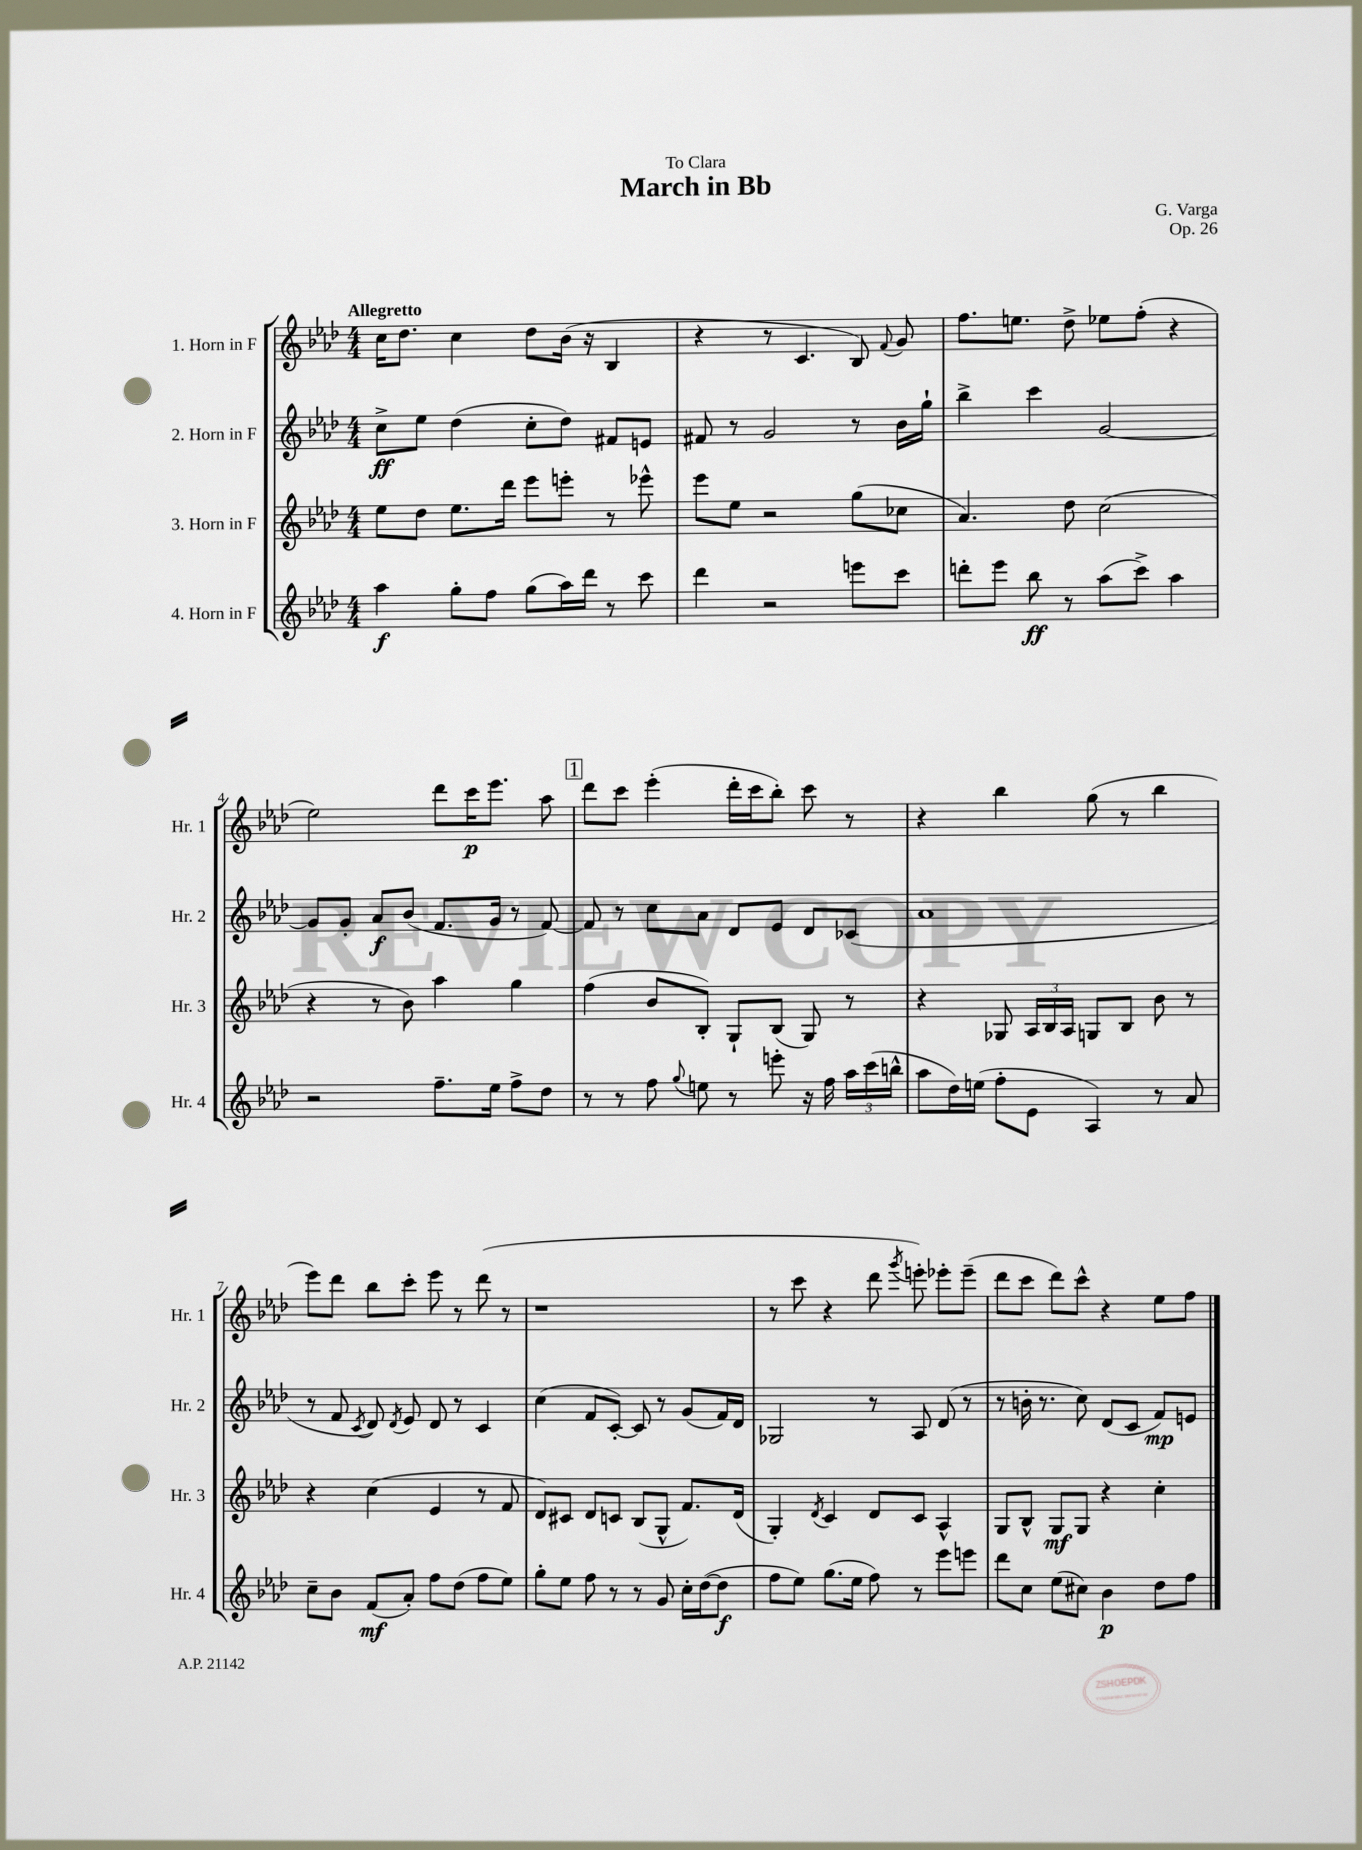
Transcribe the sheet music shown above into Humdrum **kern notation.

**kern	**dynam	**kern	**dynam	**kern	**dynam	**kern	**dynam
*part4	*part4	*part3	*part3	*part2	*part2	*part1	*part1
*staff4	*staff4	*staff3	*staff3	*staff2	*staff2	*staff1	*staff1
*I"4. Horn in F	*	*I"3. Horn in F	*	*I"2. Horn in F	*	*I"1. Horn in F	*
*I'Hr. 4	*	*I'Hr. 3	*	*I'Hr. 2	*	*I'Hr. 1	*
*clefG2	*	*clefG2	*	*clefG2	*	*clefG2	*
*k[b-e-a-d-]	*	*k[b-e-a-d-]	*	*k[b-e-a-d-]	*	*k[b-e-a-d-]	*
*M4/4	*	*M4/4	*	*M4/4	*	*M4/4	*
=1	=1	=1	=1	=1	=1	=1	=1
!	!	!	!	!	!	!LO:TX:a:B:t=Allegretto	!
4aa-\	f	8ee-\L	.	8cc^\L	ff	16cc\KL	.
.	.	.	.	.	.	8.dd-\J	.
.	.	8dd-\J	.	8ee-\J	.	.	.
8gg'\L	.	8.ee-\L	.	(4dd-\	.	4cc\	.
8ff\J	.	.	.	.	.	.	.
.	.	16ddd-\Jk	.	.	.	.	.
(8gg\L	.	8eee-\L	.	8cc'\L	.	8dd-\L	.
16aa-\L)	.	8eeen'\J	.	8dd-\J)	.	(16b-\Jk	.
16ddd-\JJ	.	.	.	.	.	16r	.
8r	.	8r	.	8f#X/L	.	4B-/	.
8ccc\	.	8eee-X^^\	.	8en/J	.	.	.
=2	=2	=2	=2	=2	=2	=2	=2
4ddd-\	.	8eee-\L	.	8f#X/	.	4r	.
.	.	8ee-\J	.	8r	.	.	.
2r	.	2r	.	2g/	.	8r	.
.	.	.	.	.	.	4.c/	.
8eeen\L	.	(8gg\L	.	8r	.	8B-/)	.
.	.	.	.	.	.	8qqf/	.
8ccc\J	.	8cc-X\J	.	16b-\LL	.	8g/	.
.	.	.	.	16gg`\JJ	.	.	.
=3	=3	=3	=3	=3	=3	=3	=3
8dddn'\L	.	4.a-/)	.	4bb-^\	.	8.ff\L	.
8eee-\J	.	.	.	.	.	.	.
.	.	.	.	.	.	8.een\J	.
8bb-\	ff	.	.	4ccc\	.	.	.
8r	.	8dd-\	.	.	.	8dd-^\	.
(8aa-\L	.	(2cc\	.	[2g/	.	8ee-X\L	.
8ccc^\J)	.	.	.	.	.	(8ff'\J	.
4aa-\	.	.	.	.	.	4r	.
!!LO:LB:g=z
=4	=4	=4	=4	=4	=4	=4	=4
2r	.	4r	.	8g/L]	.	2ee-\)	.
.	.	.	.	8g'/J	.	.	.
.	.	8r	.	8a-/L	f	.	.
.	.	8b-\)	.	(8b-/J	.	.	.
8.ff~\L	.	4aa-\	.	8.f/L	.	8ddd-\L	.
.	.	.	.	.	.	16ccc\K	p
16ee-\Jk	.	.	.	16g/Jk	.	8.eee-\J	.
8ff^\L	.	4gg\	.	8r	.	.	.
8dd-\J	.	.	.	[8f/)	.	8aa-\	.
!!LO:REH:place=s1:t=1
=5	=5	=5	=5	=5	=5	=5	=5
8r	.	(4ff\	.	8f/]	.	8ddd-\L	.
8r	.	.	.	8r	.	8ccc\J	.
8ff\	.	8b-/L	.	8cc\L	.	(4eee-'\	.
8qqgg/	.	.	.	.	.	.	.
8een\	.	8B-'/J)	.	8a-\J	.	.	.
8r	.	8G`/L	.	8d-/L	.	16ddd-'\LL	.
.	.	.	.	.	.	16ccc\J	.
8eeen'\	.	(8B-/J	.	8e-/J	.	8bb-'\J)	.
16r	.	8G/)	.	8d-/L	.	8ccc\	.
16ff\	.	.	.	.	.	.	.
24aa-\LL	.	8r	.	(8c-X/J	.	8r	.
(24ccc\	.	.	.	.	.	.	.
24bbn^^\JJ	.	.	.	.	.	.	.
=6	=6	=6	=6	=6	=6	=6	=6
8aa-\L	.	4r	.	1a-	.	4r	.
16dd-\L)	.	.	.	.	.	.	.
(16een\JJ	.	.	.	.	.	.	.
8ff'\L	.	8G-X/	.	.	.	4bb-\	.
8e-\J	.	24A-/LL	.	.	.	.	.
.	.	24B-/	.	.	.	.	.
.	.	24A-/JJ	.	.	.	.	.
4A-/)	.	8Gn/L	.	.	.	(8gg\	.
.	.	8B-/J	.	.	.	8r	.
8r	.	8b-\	.	.	.	4bb-\	.
8a-/	.	8r	.	.	.	.	.
!!LO:LB:g=z
=7	=7	=7	=7	=7	=7	=7	=7
8cc~\L	.	4r	.	8r	.	8eee-\L)	.
8b-\J	.	.	.	8f/	.	8ddd-\J	.
.	.	.	.	8qc/	.	.	.
(8f/L	mf	(4cc\	.	8d-/)	.	8bb-\L	.
.	.	.	.	8qd-/	.	.	.
8a-'/J)	.	.	.	8e-/	.	8ccc'\J	.
8ff\L	.	4e-/	.	8d-/	.	8eee-\	.
(8dd-\J	.	.	.	8r	.	8r	.
8ff\L	.	8r	.	4c/	.	(8ddd-\	.
8ee-\J)	.	8f/	.	.	.	8r	.
=8	=8	=8	=8	=8	=8	=8	=8
8gg'\L	.	8d-/L)	.	(4cc\	.	1r	.
8ee-\J	.	8c#X/J	.	.	.	.	.
8ff\	.	8d-/L	.	8f/L	.	.	.
8r	.	8cn/J	.	[8c'/J)	.	.	.
8r	.	(8B-/L	.	8c/]	.	.	.
8g/	.	8G^^/J	.	8r	.	.	.
16cc'\LL	.	8.f/L)	.	(8g/L	.	.	.
([16dd-\J	.	.	.	.	.	.	.
8dd-\J]	f	.	.	16f/L)	.	.	.
.	.	(16d-/Jk	.	16d-/JJ	.	.	.
=9	=9	=9	=9	=9	=9	=9	=9
8ff\L	.	4G'/)	.	2G-X/	.	8r	.
8ee-\J)	.	.	.	.	.	8ccc\	.
.	.	8qd-/	.	.	.	.	.
(8.gg\L	.	4c/	.	.	.	4r	.
16ee-\Jk	.	.	.	.	.	.	.
8ff\)	.	8d-/L	.	8r	.	8ddd-\	.
.	.	.	.	.	.	8qggg/	.
8r	.	8c/J	.	8A-/	.	8eeen'\)	.
8eee-\L	.	4A-^^/	.	(8d-/	.	8eee-X'\L	.
8eeen\J	.	.	.	8r	.	(8eee-~\J	.
=10	=10	=10	=10	=10	=10	=10	=10
8ddd-\L	.	8G/L	.	8r	.	8ddd-\L	.
8cc\J	.	8B-^^/J	.	16bn'\	.	8ccc\J	.
.	.	.	.	8.r	.	.	.
(8ee-\L	.	8G/L	mf	.	.	8ddd-\L)	.
8cc#X\J)	.	8G/J	.	8cc\)	.	8ccc^^\J	.
4b-\	p	4r	.	(8d-/L	.	4r	.
.	.	.	.	8c/J	.	.	.
8dd-\L	.	4cc'\	.	8f/L)	mp	8ee-\L	.
8ff\J	.	.	.	8en/J	.	8ff\J	.
==	==	==	==	==	==	==	==
*-	*-	*-	*-	*-	*-	*-	*-
